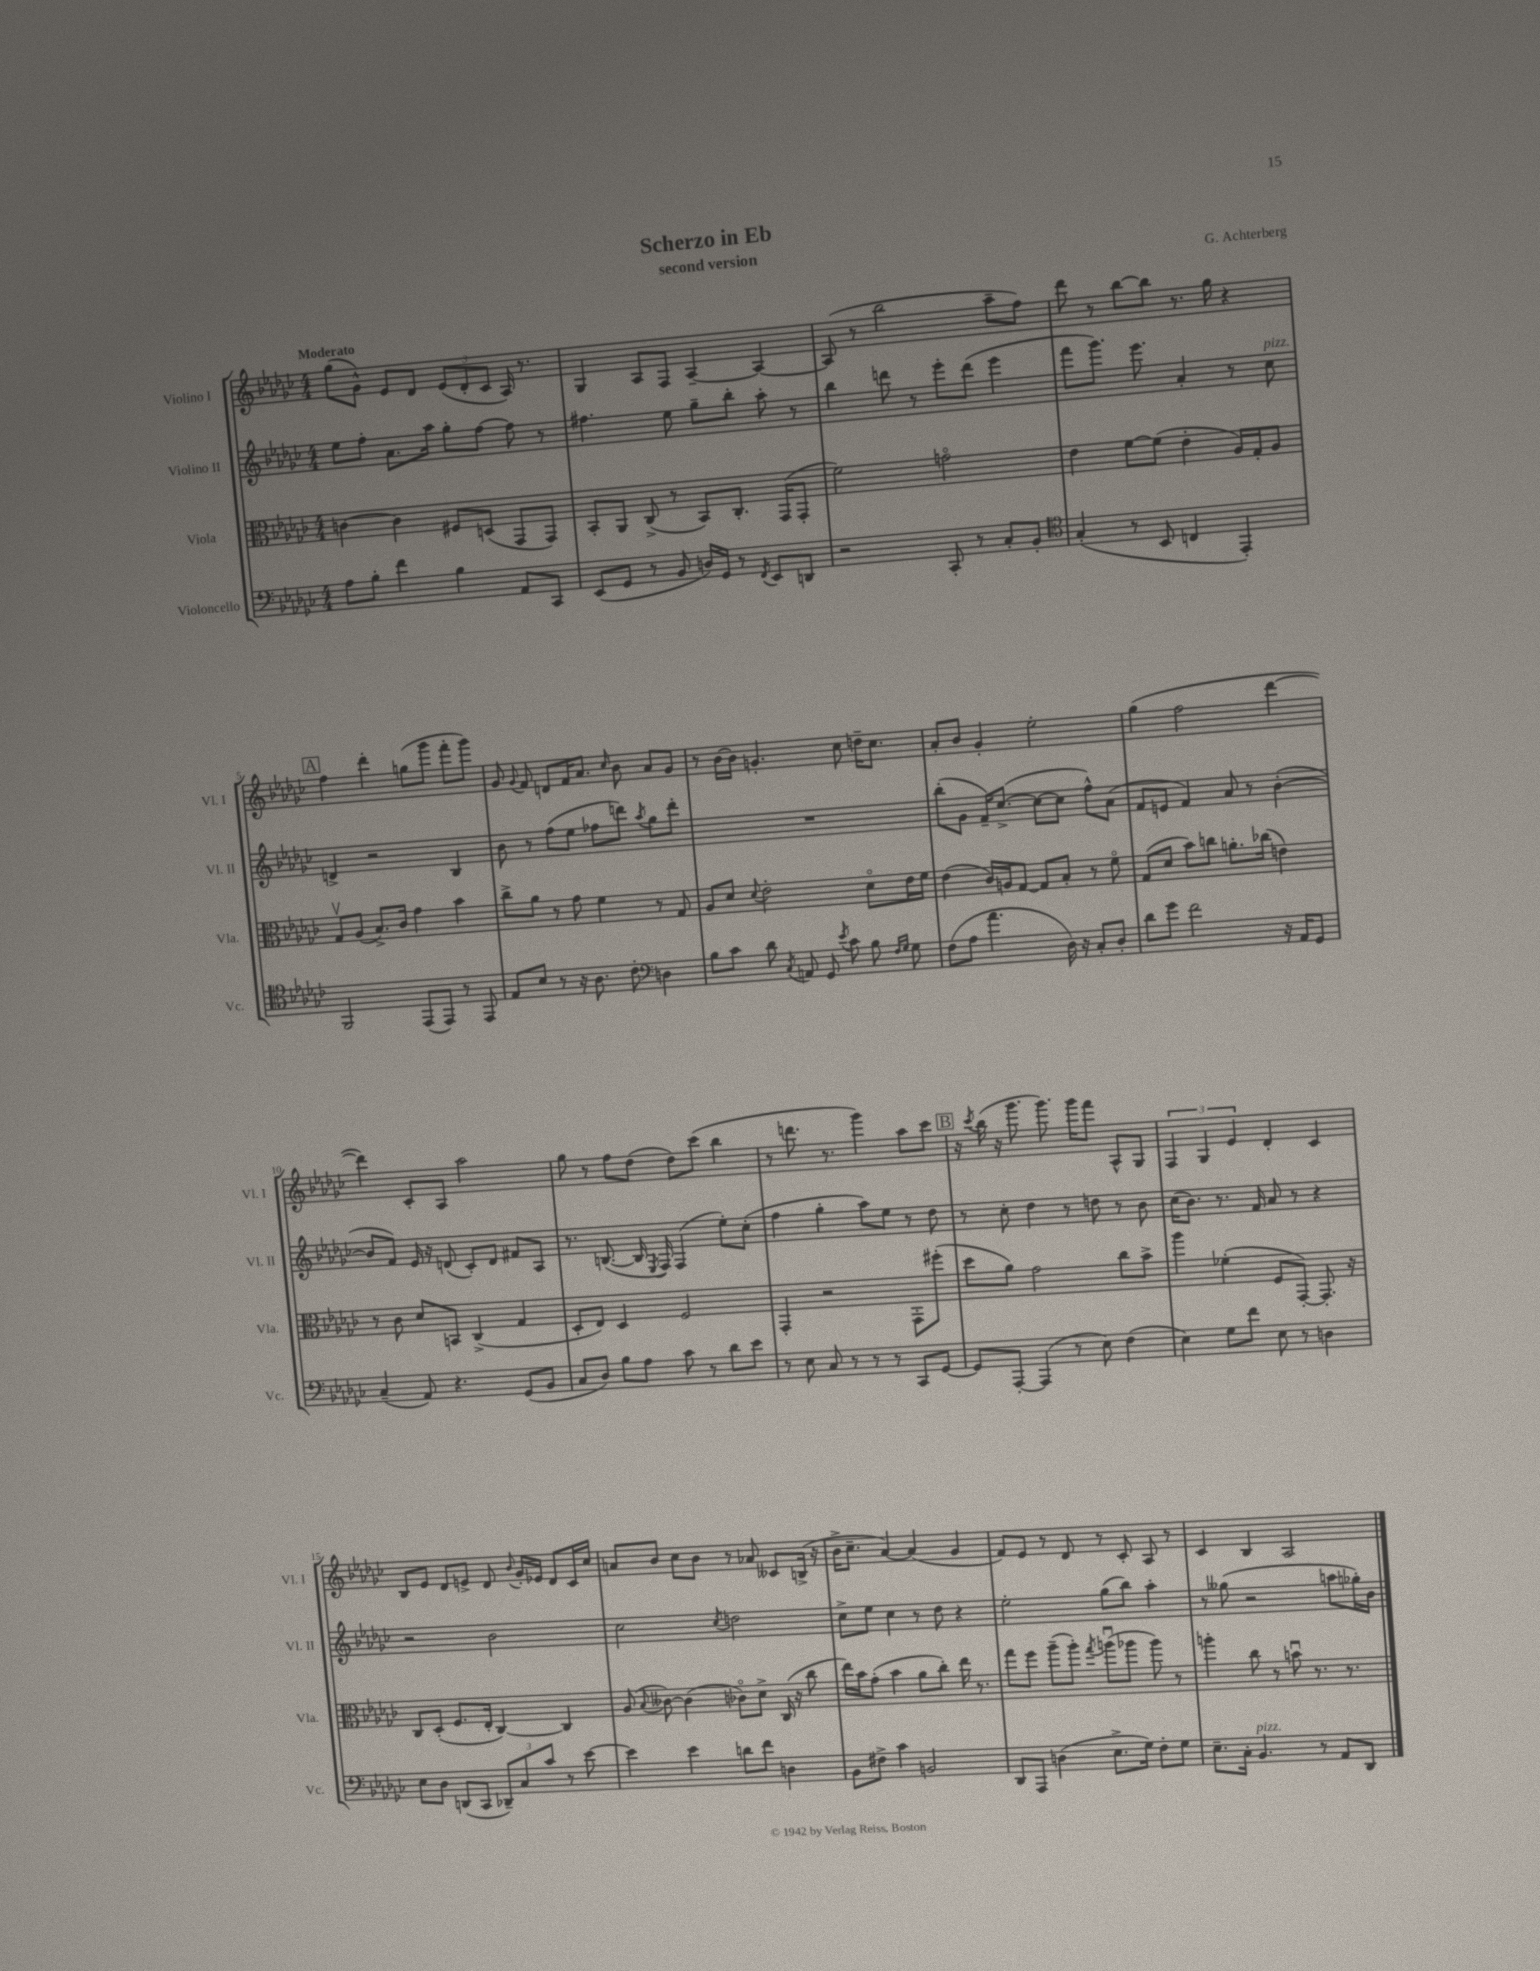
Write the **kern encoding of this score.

**kern	**kern	**kern	**kern
*part4	*part3	*part2	*part1
*staff4	*staff3	*staff2	*staff1
*I"Violoncello	*I"Viola	*I"Violino II	*I"Violino I
*I'Vc.	*I'Vla.	*I'Vl. II	*I'Vl. I
*clefF4	*clefC3	*clefG2	*clefG2
*k[b-e-a-d-g-c-]	*k[b-e-a-d-g-c-]	*k[b-e-a-d-g-c-]	*k[b-e-a-d-g-c-]
*M4/4	*M4/4	*M4/4	*M4/4
=1	=1	=1	=1
!	!	!	!LO:TX:a:B:t=Moderato
8A-\L	[4cn\	8ee-\L	(8gg-\L
8B-'\J	.	8ff'\J	8g-^^\J)
4f\	4c\]	8.a-\L	8e-/L
.	.	.	8d-/J
.	.	16aa-\Jk	.
4B-\	8F#X/L	8gg-'\L	(12e-/L
.	.	.	12d-'/
.	(8Dn/J	[8ff\J	.
.	.	.	12c-/J
8AA-/L	8GG-/L	8ff\]	16A-/)
.	.	.	8.r
8CC-/J	8GG-/J)	8r	.
=2	=2	=2	=2
(8EE-/L	8BB-'/L	4.ff#X\	4G-/
8GG-/J	8AA-/J	.	.
8r	(8C-^/	.	8A-/L
8BB-/	8r	8ee-\	8F/J
16Dn/LL)	8BB-/L)	8gg-~\L	[4A-~/
16GG-/JJ	.	.	.
8r	8.C-'/J	8bb-'\J	.
8qFF/	.	.	.
8EE-/L	.	8aa-'\	4A-/_
.	(16GG-/KL	.	.
8DDn/J	8GG-'/J	8r	.
=3	=3	=3	=3
2r	2f\)	4bb-\	(8A-/]
.	.	.	8r
.	.	8dddn\	2bb-\
.	.	8r	.
8CC-'/	2gn\	8eee-'\L	.
8r	.	(8ddd\J	.
8C-'/L	.	4eee-\	8aa-~\L
8BB-'/J	.	.	8ff\J)
=4	=4	=4	=4
*clefC4	*	*	*
(4G-'/	4e-\	8fff\L	8ddd-\
.	.	8.ggg-\J)	8r
8r	[8f\L	.	[8bb-\L
.	.	8.eee-\	.
8BB-/	(8f\J]	.	8bb-\J]
4Cn/	4e-'\	4a-'/	8.r
.	.	.	16gg-\
4EE-'/)	16A-/LL)	8r	4r
.	16G-'/J	.	.
!	!	!LO:TX:a:i:t=pizz.	!
.	8A-/J	8cc-\	.
!!LO:LB:g=z
!!LO:REH:place=s1:t=A
=5	=5	=5	=5
2FF/	8G-v/L	4dn^/	4ff\
.	(8A-/J	.	.
.	8.B-^/L)	2r	4ddd-'\
.	16c-/Jk	.	.
(8EE-/L	4g-\	.	(8ggn\L
8EE-/J)	.	.	8ggg-\J
8r	4b-\	4B-/	8fff'\L
8EE-/	.	.	8ggg-\J)
=6	=6	=6	=6
8E-/L	8cc-^\L	8b-\	8g-/
.	.	.	8qqg-/
8B-/J	8a-\J	8r	8f/
8r	8r	(8ff\L	8dn/L
16r	8g-\	8ee-\J	16f/K
8.A-\	.	.	8.a-/J
.	4f\	8ff-X\L	.
.	.	.	16qqcc-/
8c-'\	.	8dddn\J)	8b-\
*clefF4	*	*	*
.	.	8qaa-/	.
4Dn\	8r	8gg-\L	8a-/L
.	8G-/	8ddd'\J	8g-/J
=7	=7	=7	=7
8B-\L	8A-/L	1r	8r
8c-\J	8d-/J	.	[16b-\LL
.	.	.	16b-\JJ]
.	8qqd-/	.	.
8d-\	2e-'\	.	4.gn'/
8qC-/	.	.	.
8AAn/	.	.	.
8GG-/	.	.	.
8qe-/	.	.	.
8c-\	.	.	8cc-\
8B-\	8d-\L	.	16ddn~\KL
.	.	.	8.cc-\J
16qqF/LL	.	.	.
16qqG-/JJ	.	.	.
8G-\	16e-\L	.	.
.	16f\JJ	.	.
=8	=8	=8	=8
(8F\L	(4e-\	(8bb-'\L	8a-'/L
8A-\J	.	8g-\J	8b-/J
4.a-\	16c-/LL)	16f~/KL)	4g-'/
.	16An/J	([8.cc-^/J	.
.	[8G-/J	.	.
.	8G-/L]	8cc-\L_	2ee-'\
16D-\)	8B-'/J	8cc-\J]	.
16r	.	.	.
8C-'/L	8r	8ff^^\L)	.
8D-'/J	8f\	(8a-\J	.
=9	=9	=9	=9
8d-\L	(8G-/L	8f/L	(4gg-\
8g-\J	8d-/J	8en/J	.
2f\	8b-\L)	4f/)	2ff\
.	8ccn\J	.	.
.	8.an'\L	8a-/	.
.	.	8r	.
.	(16cc-X\Jk	.	.
16r	4en\)	([4b-'\	[4ddd-\
16AA-/KL	.	.	.
8GG-/J	.	.	.
!!LO:LB:g=z
=10	=10	=10	=10
(4C-~/	8r	8b-/L]	4ddd-\])
.	8c-\	8f/J)	.
8AA-/)	8d-/L	16e-/	8c-'/L
.	.	16r	.
4.r	8BBn/J	(8dn/	8A-/J
.	(4C-^/	8c-'/L)	2aa-\
.	.	8d/J	.
(8GG-/L	4G-/	8f#X/L	.
8BB-/J	.	8A-/J	.
=11	=11	=11	=11
8C-/L	8D-'/L	8.r	8gg-\
8D-/J)	8E-/J)	.	8r
.	.	([8.Bn/	.
8B-\L	4D-/	.	8ff\L
8A-\J	.	16B/]	(8dd-\J
.	.	8qE-/	.
.	.	16F/)	.
8c-\	2F/	(4F/	8dd-\L)
8r	.	.	(8ccc-\J
8d-\L	.	8ee-'\L)	4bb-\
8e-\J	.	(8cc-'\J	.
=12	=12	=12	=12
8r	4GG-'/	4ff\	8r
8E-\	.	.	8.dddn\
8C-/	2r	4gg-'\	.
.	.	.	8.r
8r	.	.	.
8r	.	8aa-\L)	4ggg-\)
8r	.	8ee-\J	.
8CC-/L	8GG-'\L	8r	8aa-\L
[8GG-/J	(8ff#X'\J	8dd-\	8ccc-\J
!!LO:REH:place=s1:t=B
=13	=13	=13	=13
8GG-/L]	8dd-\L	8r	16r
.	.	.	8qccc-/
.	.	.	(16bb-\
[8AAA-'/J	8a-\J)	8cc-'\	16r
.	.	.	8.ggg-\
(4AAA-/]	2g-\	4dd-\	.
.	.	.	8.ggg-\)
8r	.	8r	.
.	.	.	16ggg-\KL
8E-\)	.	8ddn\	8fff\J
(4F\	8cc-\L	8r	8A-^^/L
.	8b-^\J	8b-\	8G-/J
=14	=14	=14	=14
4E-\)	4aa-\	(16cc-\KL	6F/
.	.	8.b-\J)	.
.	.	.	6G-/
8G-\L	(4f-X'\	8.r	.
.	.	.	6e-/
8f\J	.	.	.
.	.	16f/	.
8E-\	8F/L	8a-/	4d-'/
8r	[8GG-'/J)	8r	.
4Dn\	8.GG-'/]	4r	4c-/
.	16r	.	.
!!LO:LB:g=z
=15	=15	=15	=15
8E-\L	8C-/L	2r	8B-/L
8D-\J	(8D-'/J	.	8e-/J
(8DDn/L	8.F/L	.	8d-/L
8CC-/J	.	.	8en^/J
.	16E-'/Jk	.	.
12DD-X~/L)	[4C-/)	2b-\	8d-/
12C-/	.	.	.
.	.	.	8qqb-/
.	.	.	16g-'/LL
12c-/J	.	.	.
.	.	.	16e-X/JJ
8r	4C-/]	.	8d-/L
[8e-\	.	.	16c-/L
.	.	.	16cc-/JJ
=16	=16	=16	=16
4e-\]	(8A-/	2cc-\	8an/L
.	8qqB-/	.	.
.	[8c--X\)	.	8b-/J
4e-\	(4c--\]	.	8cc-\L
.	.	.	8b-\J
.	.	8qcc-/	.
8dn\L	8c-X\L)	2ddn\	8r
8f\J	8d-^\J	.	8a-X/
4Dn\	(16C-/	.	8c--X/L
.	16r	.	.
.	8cc-\	.	(16Bn^/Jk
.	.	.	16r
=17	=17	=17	=17
8BB-\L	16ee-\LL)	8cc-^\L	16b-^\KL
.	16b-\J	.	8.cc-~\J
8F#X^\J	(8g-'\J	8ee-\J	.
4c-\	4b-\	4cc-\	[4a-/)
2BBn/	8a-\L	8r	(4a-/]
.	8cc-'\J)	8dd-\	.
.	16ee-\	4r	4g-/
.	8.r	.	.
=18	=18	=18	=18
8DD-/L	8gg-\L	2ee-'\	8f/L)
8AAA-/J	8ff\J	.	8e-/J
(4Dn\	(8aa-~\L	.	8r
.	8aa-'\J)	.	8d-/
.	8qgg-/	.	.
8.E-^\L	(8aanu\L	(8gg-\L	8r
.	8aa-X\J	8bb-\J)	8c-'/
16G-\Jk)	.	.	.
8F'\L	8aa-\)	4aa-'\	8A-/
8G-\J	8r	.	8r
=19	=19	=19	=19
8.E-~\L	4aan'\	8r	4c-/
.	.	(8gg--X\	.
16C-'\Jk	.	.	.
!LO:TX:a:i:t=pizz.	!	!	!
4.BB-/	8cc-\	2r	4B-/
.	8r	.	.
.	8bnu\	.	2A-/
8r	8.r	.	.
8AA-/L	.	8aan\L	.
.	8.r	.	.
8DD-/J	.	16gg-X'\L)	.
.	.	16b-\JJ	.
==	==	==	==
*-	*-	*-	*-
